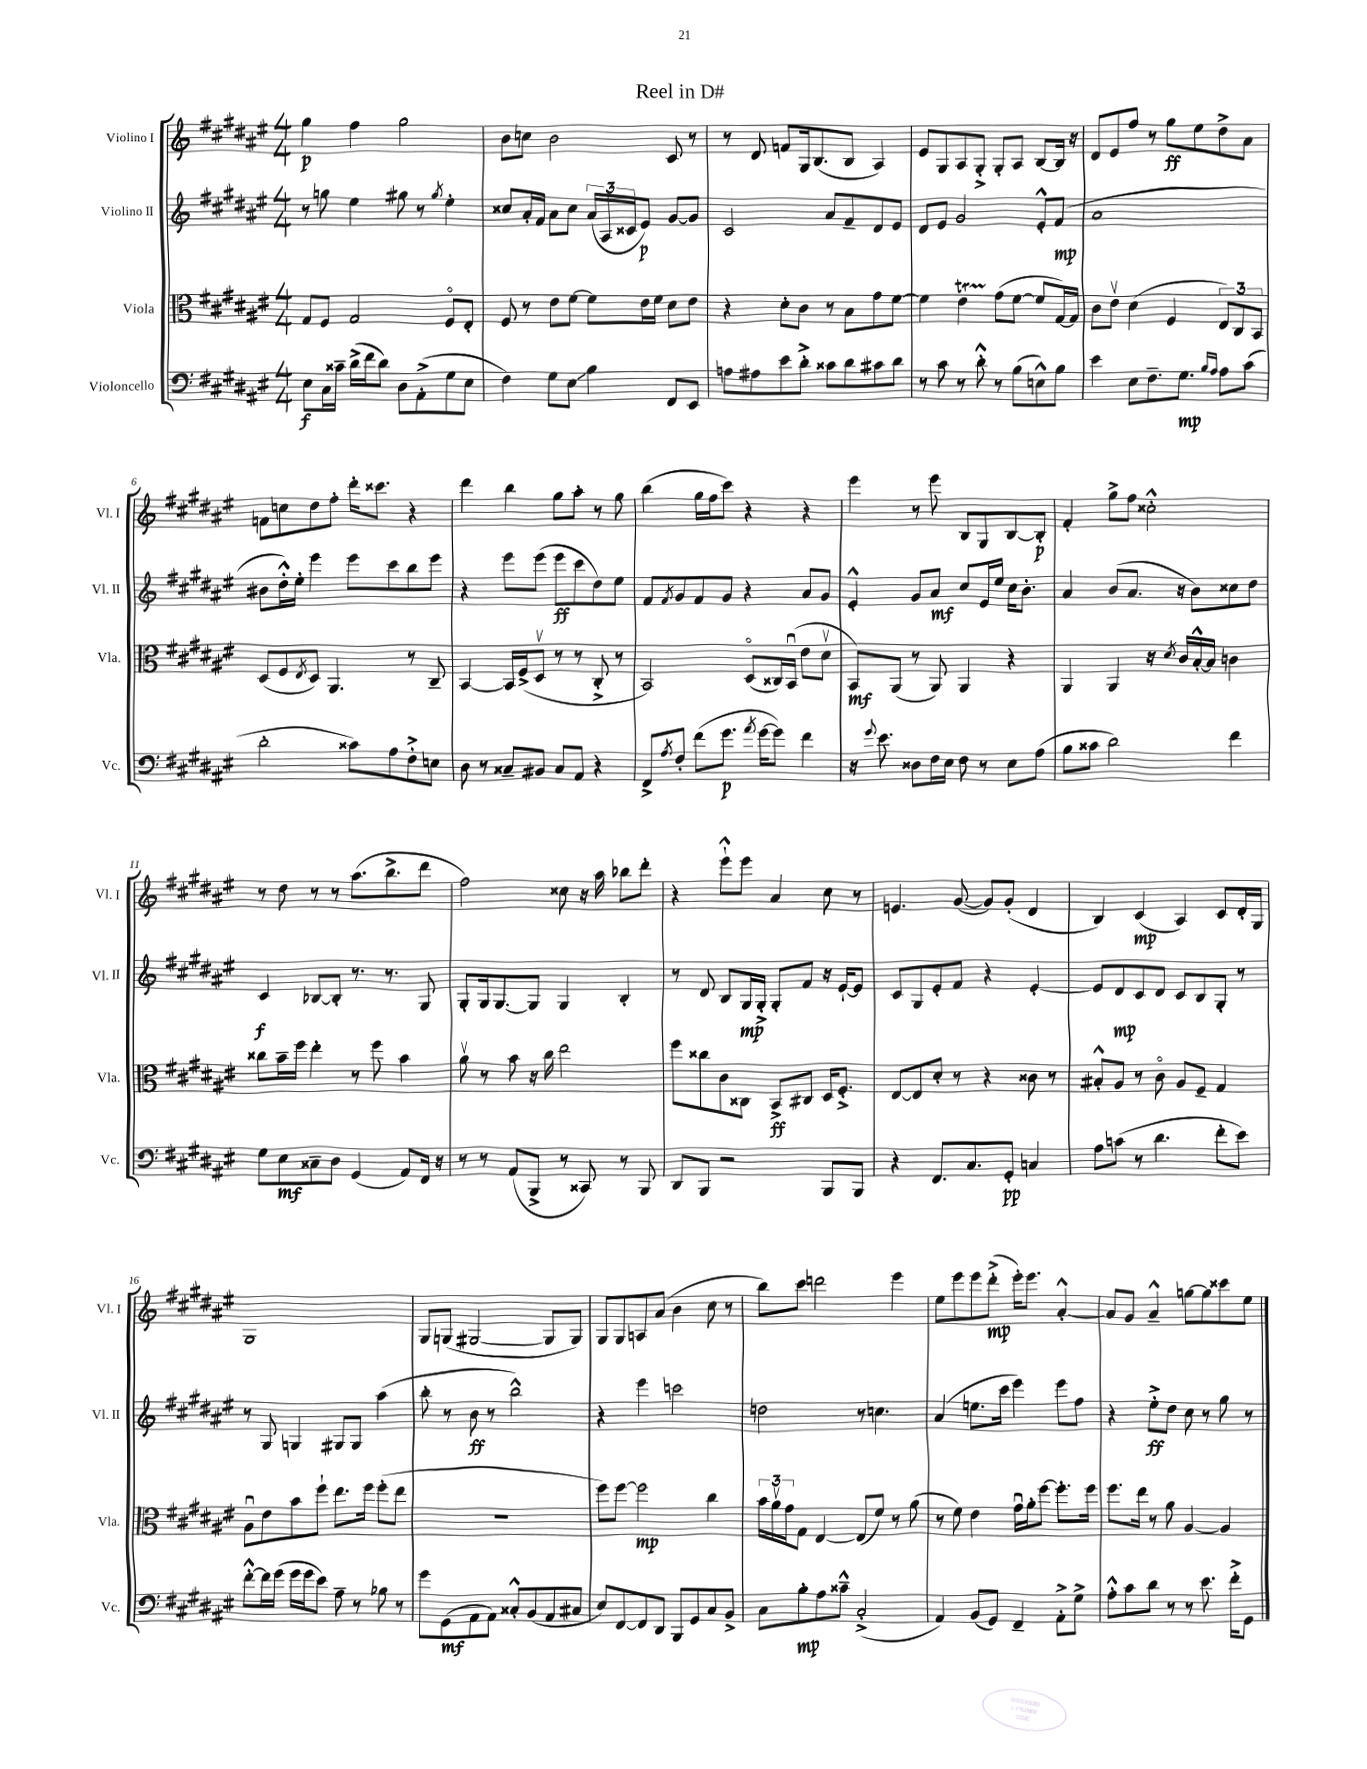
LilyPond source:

\header { title = "Reel in D#" }
<<
\new StaffGroup <<
\new Staff = "s0" \with { instrumentName = "Violino I" shortInstrumentName = "Vl. I" } {
    \clef treble \key fis \major \numericTimeSignature \time 4/4
    gis''4\p fis''4 gis''2 |
    b'8 c''8 b'2 cis'8 r8 |
    r8 dis'8 f'8 gis16 b8.( b8 ais4) |
    eis'8 gis8 ais8 gis8-.-> gis8-. ais8 b8~ b16 r16 |
    dis'8 eis'8 fis''8 r8 gis''8\ff eis''8 dis''8-> ais'8 |
    f'8 c''8 dis''8 fis''8-. dis'''16-. cisis'''8. r4 |
    dis'''4 b''4 gis''8 ais''8-. r8 gis''8 |
    b''4( gis''16 fis''16 cis'''8) r4 r4 |
    eis'''4 r8 eis'''8 b8 gis8 b8~ b8-.\p |
    fis'4-. gis''8-> fis''8 cisis''2-.-^ |
    r8 dis''8 r8 r8 ais''8.( b''8.-> dis'''8 |
    fis''2) cisis''8 r16 ais''16 bes''8 dis'''8-. |
    r4 eis'''8-!-^ eis'''8 ais'4 cis''8 r8 |
    e'4. gis'8~( gis'8) gis'8-.( dis'4 |
    b4) cis'4\mp( ais4) cis'8 dis'16-. gis16 |
    gis1 |
    gis8 g8( gis2~ gis8 gis8) |
    gis8 gis8 a8 ais'8( b'4 cis''8 r8 |
    b''8) cis'''8 d'''2 eis'''4 |
    eis''8 eis'''8 eis'''8 dis'''8-.->\mp( eis'''16-.) eis'''8. ais'4~-.-^ |
    ais'8 gis'8 ais'4---^ g''8~ g''8 cisis'''8 eis''8 \bar "|." |
}
\new Staff = "s1" \with { instrumentName = "Violino II" shortInstrumentName = "Vl. II" } {
    \clef treble \key fis \major \numericTimeSignature \time 4/4
    r8 g''8 eis''4 gis''8 r8 \acciaccatura { gis''8 } eis''4-. |
    cisis''8 ais'16-. fis'16 ais'8 cisis''8 \tuplet 3/2 { ais'16( ais16 cisis'16 } eis'8\p) gis'8~ gis'8 |
    cis'2 ais'8 fis'8-- dis'8 eis'8 |
    dis'8 eis'8 gis'2 eis'8-.-^ fis'8\mp( |
    ais'1 |
    bis'8 dis''16-.-^) eis''16-. eis'''4 eis'''8 cis'''8 b''8 eis'''8 |
    r4 eis'''8 eis'''8( eis'''8\ff cis'''8 dis''8) eis''8 |
    fis'8 \acciaccatura { fis'8 } gis'8 fis'8 gis'8 r4 ais'8 gis'8 |
    eis'4-.-^ gis'8 ais'8\mf cis''8 eis'16 eis''16 cis''16 b'8.-. |
    ais'4 b'8( ais'8. r16 b'8) cisis''8 dis''8 |
    cis'4\f bes8~ bes8-. r8. r8. gis8 |
    gis8-. gis16 gis8.~ gis8 gis4 b4-. |
    r8 dis'8 b8 gis16\mp gis16-.-> gis8-. fis'8 r16 eis'16~-! eis'8 |
    cis'8 gis8 eis'8-. fis'8 r4 eis'4~-. |
    eis'8 dis'8\mp cis'8 dis'8 cis'8 b8 gis8-. r8 |
    r8 gis8 g4 gis8 gis8 ais''4( |
    b''8-. r8 b'8\ff r8 b''2-^) |
    r4 eis'''4 c'''2 |
    d''2 r8 c''4. |
    ais'4( e''8. cis'''16 eis'''4) eis'''8 fis''8 |
    r4 eis''8-.->\ff dis''8 cis''8 r8 gis''8 r8 \bar "|." |
}
\new Staff = "s2" \with { instrumentName = "Viola" shortInstrumentName = "Vla." } {
    \clef alto \key fis \major \numericTimeSignature \time 4/4
    gis8 fis8 gis2 fis8\flageolet eis8-. |
    fis8 r8 eis'8 fis'8~ fis'8 eis'16 fis'16 dis'8 eis'8 |
    r4 dis'8-. cis'8 r8 b8 gis'8 fis'8~ |
    fis'4 eis'4\startTrillSpan gis'8\stopTrillSpan( fis'8~ fis'8 gis16~) gis16 |
    cis'8 eis'8\upbow dis'4( fis4 \tuplet 3/2 { eis8) cis8 b,8 } |
    dis8( fis8 \acciaccatura { eis8 } dis8) ais,4. r8 cis8-- |
    b,4~ b,16 fis16->( dis8\upbow r8 r8 cis8-.-> r8 |
    b,2) dis8\flageolet( cisis16) b,16\downbow( eis'8 dis'8\upbow |
    b,8\mf) ais,8( r8 ais,8) ais,4 r4 |
    ais,4 ais,4 r16 \acciaccatura { dis'8 } cis'16 b16~-.-^ b16 c'4 |
    cisis''8 b'16-- fis''16 eis''4-. r8 fis''8 b'4 |
    ais'8\upbow r8 b'8 r16 cis''16 eis''2 |
    fis''8 cisis''8 cis'8 cisis8 b,8->\ff cis8 dis16 fis8.-.-> |
    eis8~ eis8 dis'8-. r8 r4 cisis'8 r8 |
    bis8-.-^ ais8 r8 cis'8\flageolet ais8 fis8-- gis4 |
    ais8\downbow eis'8 b'8 fis''8-! eis''8. fis''16 fis''8-.( eis''8 |
    R1 |
    fis''8) fis''8~ fis''2\mp cis''4 |
    \tuplet 3/2 { b'16 ais'16\upbow gis'16 } gis8 eis4~ eis8( fis'8) r8 ais'8( |
    r8 fis'8) eis'4 gis'16\downbow ais'16-. fis''8~ fis''8.-. fis''16 |
    fis''8. eis''16 r8 ais'8 ais4~ ais4 \bar "|." |
}
\new Staff = "s3" \with { instrumentName = "Violoncello" shortInstrumentName = "Vc." } {
    \clef bass \key fis \major \numericTimeSignature \time 4/4
    eis8\f cis16 cisis'16-- dis'16->( fis'16 dis'8) dis8 ais,8-.->( gis8 eis8 |
    fis4) gis8 eis8\glissando b4 fis,8 eis,8 |
    a8 ais8 eis'8 dis'8-.-> cisis'8 dis'8 cis'8 dis'8 |
    r8 cis'8 r8 dis'8-.-^ r8 b8( e8-^) b8 |
    eis'4 eis8 fis8.-- gis8.\mp \grace { b16 ais16 } ais8 cis'8( |
    dis'2-. cisis'8) ais8 fis8-.-> e8 |
    dis8 r8 cisis8-- bis,8 cisis8 ais,8 r4 |
    fis,8-> \acciaccatura { ais8 } fis8-. fis'8( gis'8.\p \acciaccatura { ais'8 } gis'16~ gis'8) fis'4 |
    r16 \appoggiatura { gis'8 } eis'8. disis8 fis16 eis16 fis8 r8 eis8 ais8( |
    b8 cisis'8 dis'2) fis'4 |
    gis8 eis8\mf cisis8-- dis8 gis,4( ais,8) fis,16 r16 |
    r8 r8 ais,8( b,,8-> r8 cisis,8) r8 b,,8 |
    dis,8 b,,8 r2 b,,8 b,,8 |
    r4 fis,8. cis8. gis,8-.\pp c4 |
    ais8 c'8( r8 dis'4. fis'8-. eis'8) |
    fis'8~-.-^ fis'16 gis'16( gis'16 gis'16 eis'8) ais8-- r8 bes8 r8 |
    gis'8 gis,8\mf( ais,8 ais,8) cisis8-.-^ b,8( ais,8 cis8 |
    eis8) fis,8~ fis,8 dis,8 b,,8 gis,8 cis8 b,8-> |
    cis8 b8-.\mp ais8 cisis'8---^ cis2-.->( |
    ais,4) b,8( gis,8) fis,4-- ais,8-.-> gis8-> |
    ais8-.-^ cis'8 dis'8 r8 r8 eis'8. fis'16-.-> gis,8 \bar "|." |
}
>>
>>
